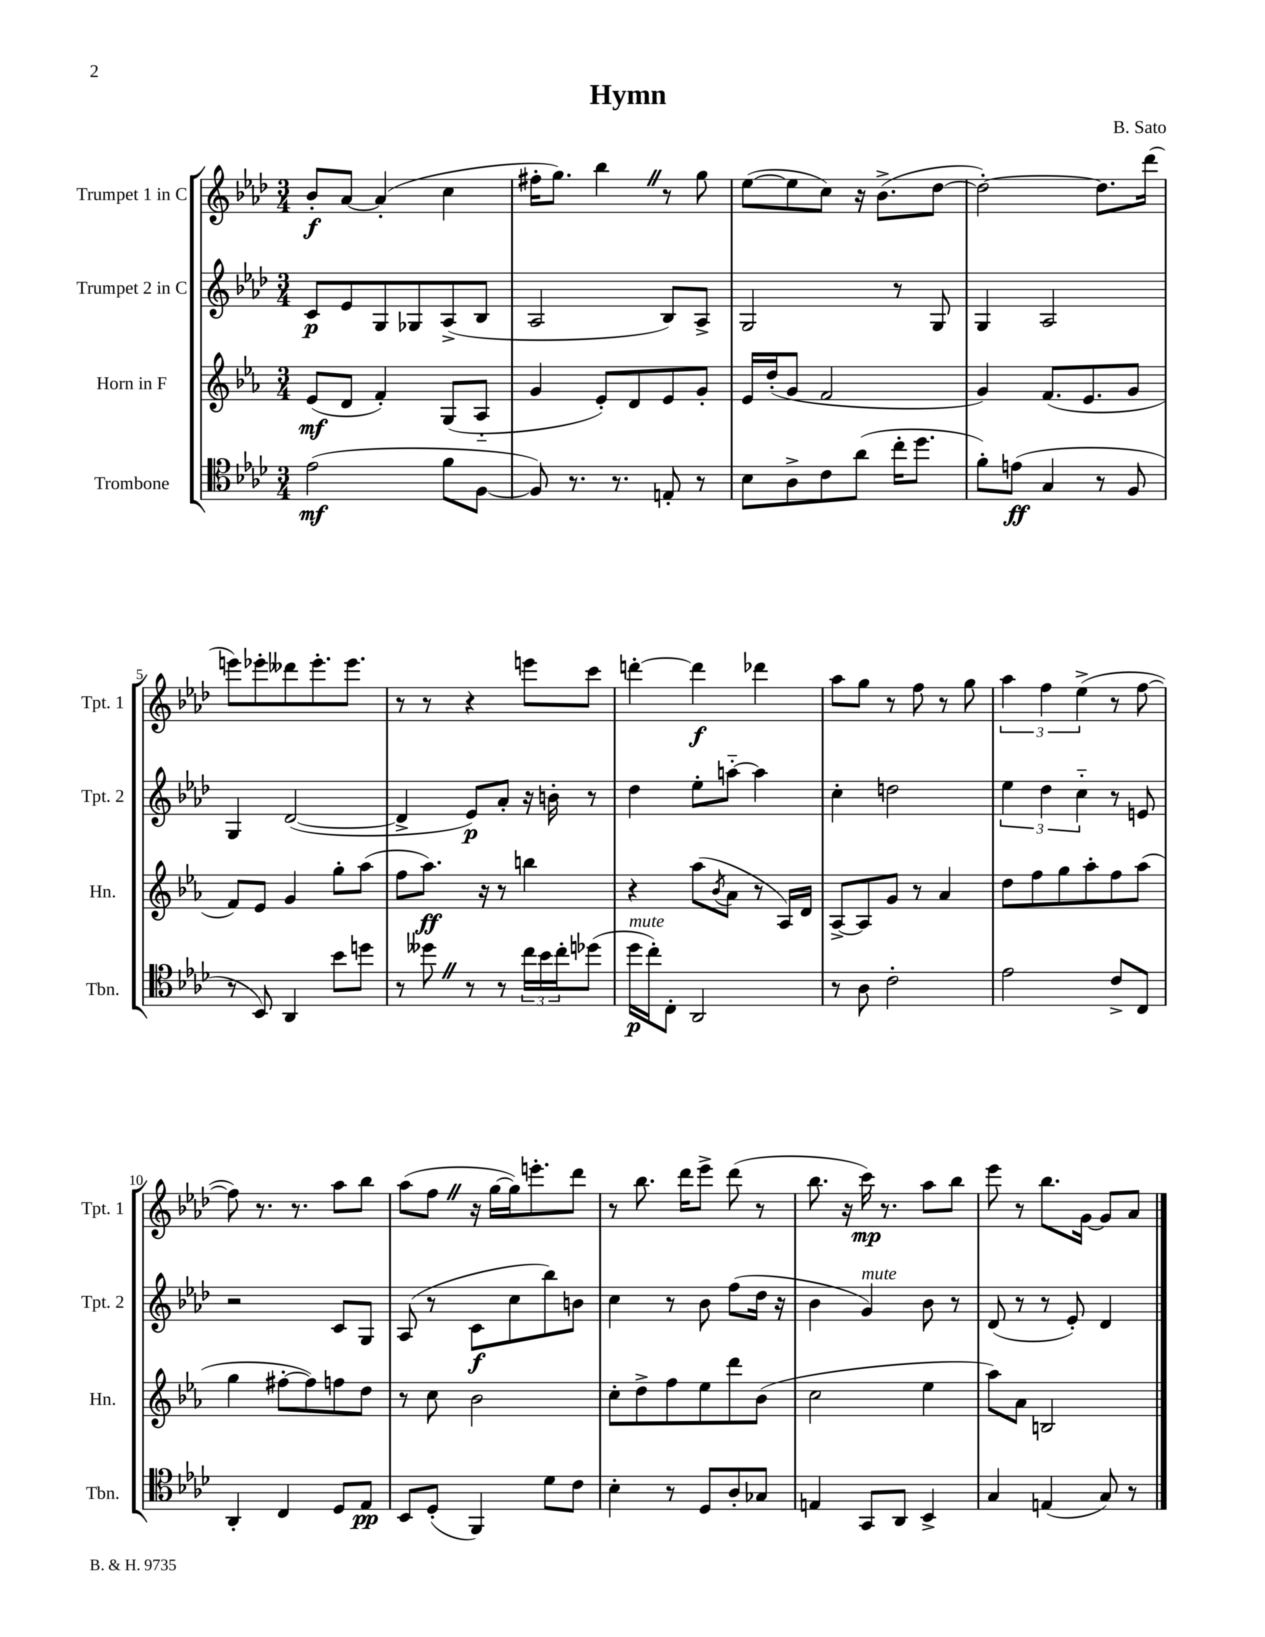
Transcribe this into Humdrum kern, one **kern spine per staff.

**kern	**dynam	**kern	**dynam	**kern	**dynam	**kern	**dynam
*part4	*part4	*part3	*part3	*part2	*part2	*part1	*part1
*staff4	*staff4	*staff3	*staff3	*staff2	*staff2	*staff1	*staff1
*I"Trombone	*	*I"Horn in F	*	*I"Trumpet 2 in C	*	*I"Trumpet 1 in C	*
*I'Tbn.	*	*I'Hn.	*	*I'Tpt. 2	*	*I'Tpt. 1	*
*clefC4	*	*clefG2	*	*clefG2	*	*clefG2	*
*k[b-e-a-d-]	*	*k[b-e-a-]	*	*k[b-e-a-d-]	*	*k[b-e-a-d-]	*
*M3/4	*	*M3/4	*	*M3/4	*	*M3/4	*
=1	=1	=1	=1	=1	=1	=1	=1
(2e-\	mf	(8e-/L	mf	8c/L	p	8b-'/L	f
.	.	8d/J	.	8e-/	.	[8a-/J	.
.	.	4f'/)	.	8G/	.	(4a-'/]	.
.	.	.	.	8G-X/	.	.	.
8f\L	.	(8G/L	.	(8A-^/	.	4cc\	.
[8F\J	.	8A-/J	.	8B-/J	.	.	.
=2	=2	=2	=2	=2	=2	=2	=2
8F/])	.	4g/	.	2A-/	.	16ff#X'\KL	.
.	.	.	.	.	.	8.gg\J)	.
8.r	.	.	.	.	.	.	.
.	.	8e-'/L)	.	.	.	4bb-Z\	.
8.r	.	.	.	.	.	.	.
.	.	8d/	.	.	.	.	.
8En'/	.	8e-/	.	8B-/L)	.	8r	.
8r	.	8g'/J	.	8A-^/J	.	8gg\	.
=3	=3	=3	=3	=3	=3	=3	=3
8B-\L	.	16e-/LL	.	2G/	.	([8ee-\L	.
.	.	(16dd'/J	.	.	.	.	.
8A-^\	.	8g/J	.	.	.	8ee-\]	.
8c\	.	2f/	.	.	.	8cc\J)	.
(8a-\J	.	.	.	.	.	16r	.
.	.	.	.	.	.	(8.b-^\L	.
16cc'\KL	.	.	.	8r	.	.	.
8.dd-\J	.	.	.	.	.	.	.
.	.	.	.	8G/	.	[8dd-\J	.
=4	=4	=4	=4	=4	=4	=4	=4
8f'\L)	.	4g/)	.	4G/	.	2dd-'\_)	.
(8en\J	ff	.	.	.	.	.	.
4G/	.	(8.f/L	.	2A-/	.	.	.
.	.	8.e-/	.	.	.	.	.
8r	.	.	.	.	.	8.dd-\L]	.
8F/	.	8g/J	.	.	.	.	.
.	.	.	.	.	.	(16ddd-\Jk	.
!!LO:LB:g=z
=5	=5	=5	=5	=5	=5	=5	=5
8r	.	8f/L)	.	4G/	.	8eeen\L)	.
8BB-/)	.	8e-/J	.	.	.	8eee-X'\	.
4AA-/	.	4g/	.	([2d-/	.	8ddd--X\	.
.	.	.	.	.	.	8.eee-'\	.
8b-\L	.	8gg'\L	.	.	.	.	.
.	.	.	.	.	.	8.eee-\J	.
8ddn\J	.	(8aa-\J	.	.	.	.	.
=6	=6	=6	=6	=6	=6	=6	=6
8r	.	8ff\L	.	4d-^/]	.	8r	.
8dd--XZ\	.	8.aa-\J)	ff	.	.	8r	.
8r	.	.	.	8e-/L)	p	4r	.
.	.	16r	.	.	.	.	.
8r	.	8r	.	8a-'/J	.	.	.
24cc\LL	.	4bbn\	.	16r	.	8eeen\L	.
24b-\	.	.	.	.	.	.	.
.	.	.	.	16bn'\	.	.	.
24cc'\J	.	.	.	.	.	.	.
(8dd-X\J	.	.	.	8r	.	8ccc\J	.
=7	=7	=7	=7	=7	=7	=7	=7
!LO:TX:a:i:t=mute	!	!	!	!	!	!	!
16dd-\LL	p	4r	.	4dd-\	.	[4dddn'\	.
16cc'\J)	.	.	.	.	.	.	.
8C'\J	.	.	.	.	.	.	.
2AA-/	.	(8aa-\L	.	8ee-'\L	.	4ddd\]	f
.	.	8qb-/	.	.	.	.	.
.	.	8a-\J	.	[8aan\J	.	.	.
.	.	8r	.	4aa\]	.	4ddd-X\	.
.	.	16A-/LL)	.	.	.	.	.
.	.	16d/JJ	.	.	.	.	.
=8	=8	=8	=8	=8	=8	=8	=8
8r	.	[8A-^/L	.	4cc'\	.	8aa-\L	.
8A-\	.	8A-/]	.	.	.	8gg\J	.
2c'\	.	8g/J	.	2ddn\	.	8r	.
.	.	8r	.	.	.	8ff\	.
.	.	4a-/	.	.	.	8r	.
.	.	.	.	.	.	8gg\	.
=9	=9	=9	=9	=9	=9	=9	=9
2e-\	.	8dd\L	.	6ee-\	.	6aa-\	.
.	.	8ff\	.	.	.	.	.
.	.	.	.	6dd-\	.	6ff\	.
.	.	8gg\	.	.	.	.	.
.	.	.	.	6cc\	.	(6ee-^\	.
.	.	8aa-'\	.	.	.	.	.
8c^/L	.	8ff\	.	8r	.	8r	.
8C/J	.	(8aa-\J	.	8en/	.	[8ff\	.
!!LO:LB:g=z
=10	=10	=10	=10	=10	=10	=10	=10
4AA-'/	.	4gg\	.	2r	.	8ff\])	.
.	.	.	.	.	.	8.r	.
4C/	.	[8ff#X'\L	.	.	.	.	.
.	.	.	.	.	.	8.r	.
.	.	8ff#\])	.	.	.	.	.
8D-/L	.	8ffn\	.	8c/L	.	8aa-\L	.
8E-/J	pp	8dd\J	.	8G/J	.	8bb-\J	.
=11	=11	=11	=11	=11	=11	=11	=11
8BB-/L	.	8r	.	(8A-/	.	(8aa-\L	.
(8D-'/J	.	8cc\	.	8r	.	8ffZ\J	.
4FF/)	.	2b-\	.	8c\L	f	16r	.
.	.	.	.	.	.	[16gg\LL	.
.	.	.	.	8cc\	.	16gg\J])	.
.	.	.	.	.	.	8.eeen'\	.
8d-\L	.	.	.	8bb-\)	.	.	.
8c\J	.	.	.	8bn\J	.	8ddd-\J	.
=12	=12	=12	=12	=12	=12	=12	=12
4B-'\	.	8cc'\L	.	4cc\	.	8r	.
.	.	8dd^\	.	.	.	8.bb-\	.
8r	.	8ff\	.	8r	.	.	.
.	.	.	.	.	.	16ddd-\KL	.
8D-/L	.	8ee-\	.	8b-\	.	8eee-^\J	.
8A-'/	.	8ddd\	.	(8ff\L	.	(8ddd-\	.
8G-X/J	.	(8b-\J	.	16dd-\Jk	.	8r	.
.	.	.	.	16r	.	.	.
=13	=13	=13	=13	=13	=13	=13	=13
4En/	.	2cc\	.	4b-\	.	8.bb-\	.
.	.	.	.	.	.	16r	.
!	!	!	!	!LO:TX:a:i:t=mute	!	!	!
8GG/L	.	.	.	4g/)	.	16ccc\)	mp
.	.	.	.	.	.	8.r	.
8AA-/J	.	.	.	.	.	.	.
4BB-^/	.	4ee-\	.	8b-\	.	8aa-\L	.
.	.	.	.	8r	.	8bb-\J	.
=14	=14	=14	=14	=14	=14	=14	=14
4G/	.	8aa-\L)	.	(8d-/	.	8eee-\	.
.	.	8a-\J	.	8r	.	8r	.
(4En/	.	2Bn/	.	8r	.	8.bb-\L	.
.	.	.	.	8e-'/)	.	.	.
.	.	.	.	.	.	[16g\Jk	.
8G/)	.	.	.	4d-/	.	8g/L]	.
8r	.	.	.	.	.	8a-/J	.
==	==	==	==	==	==	==	==
*-	*-	*-	*-	*-	*-	*-	*-
